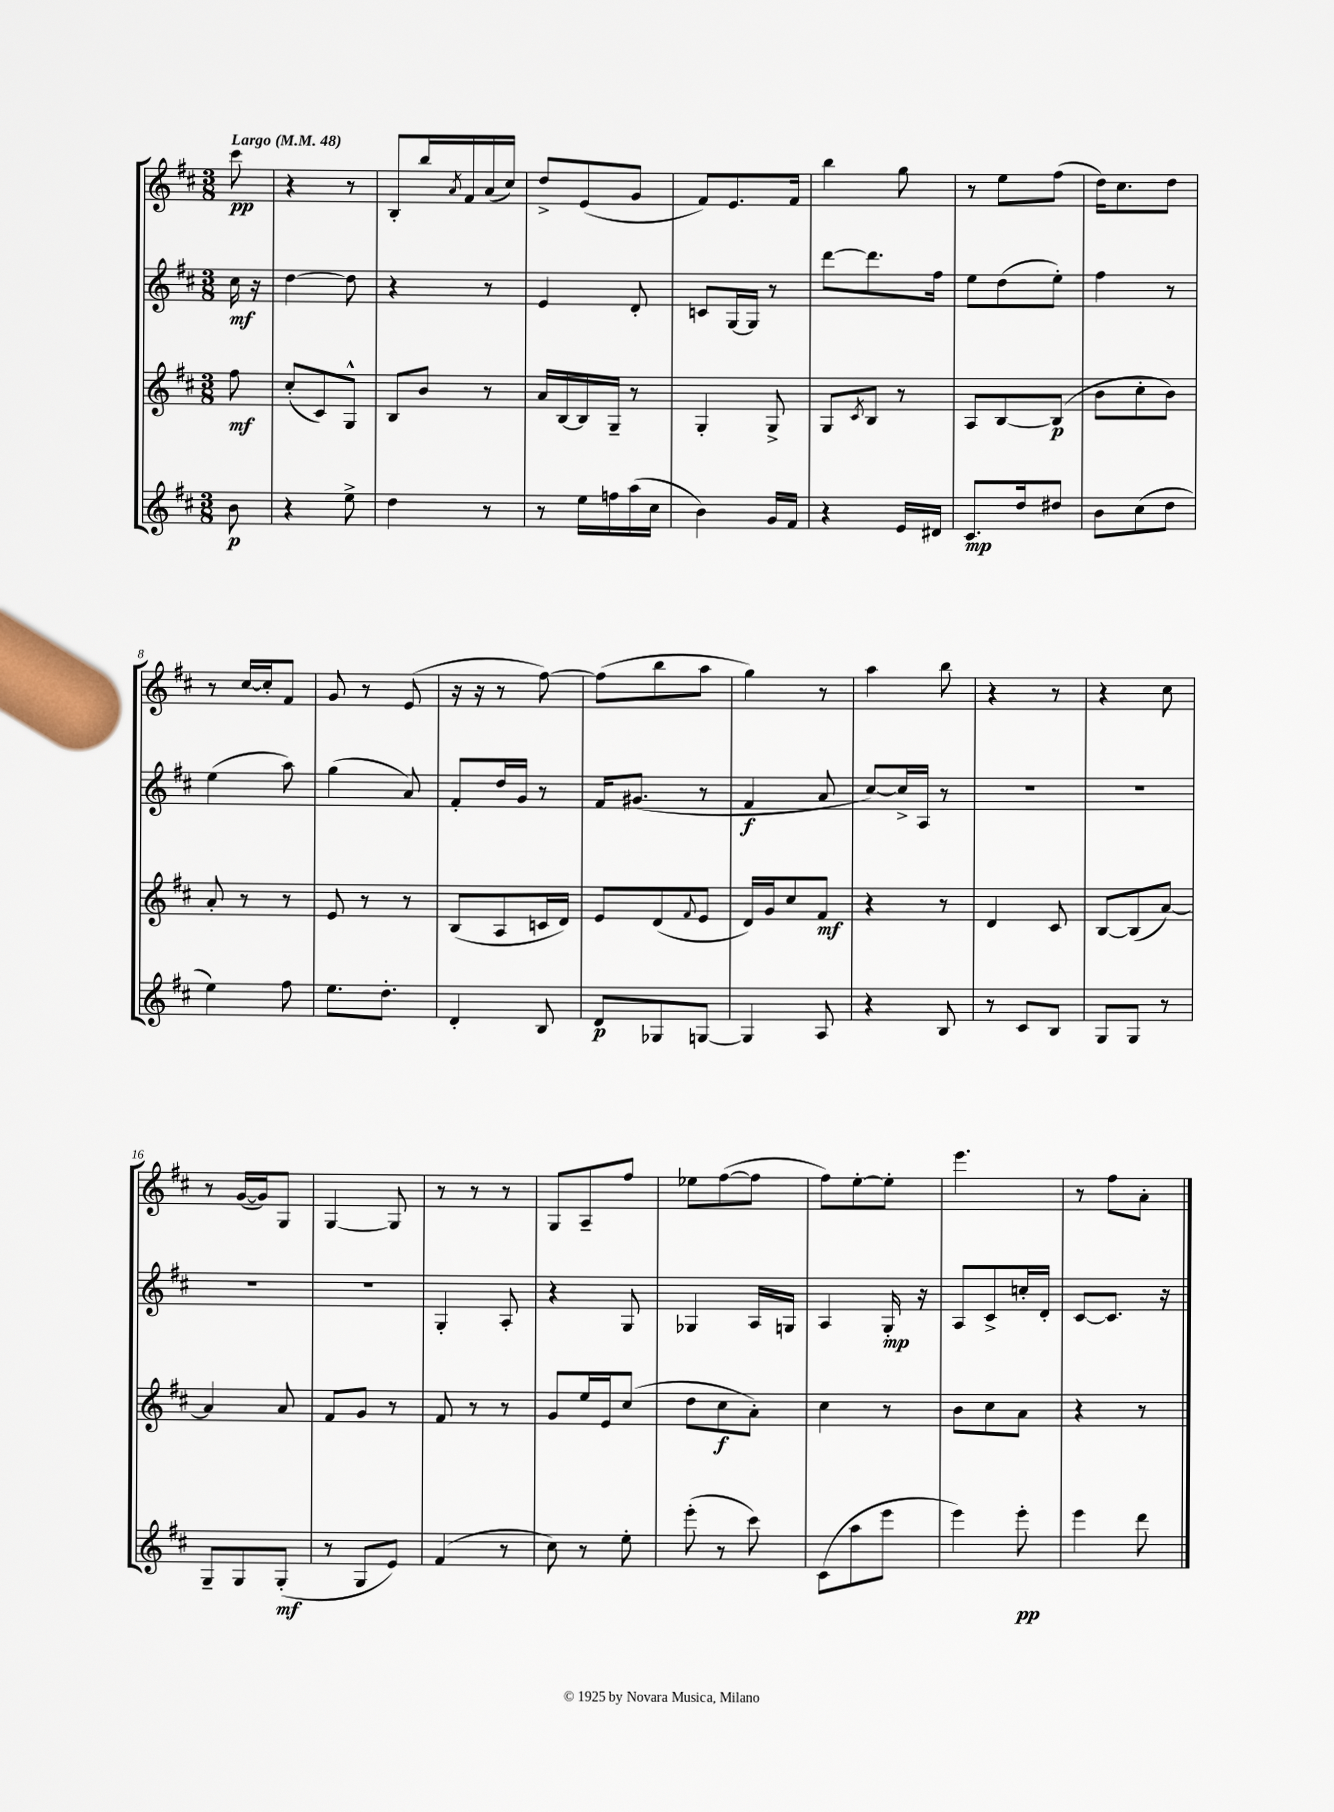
<<
\new StaffGroup <<
\new Staff = "s0" {
    \clef treble \key d \major \numericTimeSignature \time 3/8 \partial 8 \tempo "Largo" 4 = 48
    cis'''8\pp |
    r4 r8 |
    b8-. b''16 \acciaccatura { a'8 } fis'16 a'16( cis''16) |
    d''8-> e'8( g'8 |
    fis'8) e'8. fis'16 |
    b''4 g''8 |
    r8 e''8 fis''8( |
    d''16) cis''8. d''8 |
    r8 cis''16~ cis''16-. fis'8 |
    g'8 r8 e'8( |
    r16 r16 r8 fis''8~) |
    fis''8( b''8 a''8 |
    g''4) r8 |
    a''4 b''8 |
    r4 r8 |
    r4 cis''8 |
    r8 g'16~( g'16) g8 |
    g4~ g8 |
    r8 r8 r8 |
    g8 a8-- fis''8 |
    ees''8 fis''8~( fis''8 |
    fis''8) e''8~-. e''8-. |
    e'''4. |
    r8 fis''8 a'8-. \bar "|." |
}
\new Staff = "s1" {
    \clef treble \key d \major \numericTimeSignature \time 3/8 \partial 8
    cis''16\mf r16 |
    d''4~ d''8 |
    r4 r8 |
    e'4 d'8-. |
    c'8 g16~ g16 r8 |
    d'''8~ d'''8. fis''16 |
    e''8 d''8( e''8-.) |
    fis''4 r8 |
    e''4( a''8) |
    g''4( a'8) |
    fis'8-. d''16 g'16 r8 |
    fis'16 gis'8.( r8 |
    fis'4\f a'8 |
    cis''8~) cis''16-> a16 r8 |
    R4. |
    R4. |
    R4. |
    R4. |
    g4-. a8-. |
    r4 g8 |
    ges4 a16 g16 |
    a4 g16-.\mp r16 |
    a8 cis'8-> c''16-. d'16-. |
    cis'8~ cis'8. r16 \bar "|." |
}
\new Staff = "s2" {
    \clef treble \key d \major \numericTimeSignature \time 3/8 \partial 8
    fis''8\mf |
    cis''8-.( cis'8) g8-^ |
    b8 b'8 r8 |
    a'16 b16~ b16 g16-- r8 |
    g4-. g8-> |
    g8 \acciaccatura { cis'8 } b8 r8 |
    a8 b8~ b8\p( |
    b'8 cis''8-. b'8) |
    a'8-. r8 r8 |
    e'8 r8 r8 |
    b8( a8 c'16 d'16) |
    e'8 d'8( \appoggiatura { fis'8 } e'8 |
    d'16) g'16 cis''8 fis'8\mf |
    r4 r8 |
    d'4 cis'8 |
    b8~ b8( a'8~) |
    a'4 a'8 |
    fis'8 g'8 r8 |
    fis'8 r8 r8 |
    g'8 e''16 e'16 cis''8( |
    d''8 cis''8\f a'8-.) |
    cis''4 r8 |
    b'8 cis''8 a'8 |
    r4 r8 \bar "|." |
}
\new Staff = "s3" {
    \clef treble \key d \major \numericTimeSignature \time 3/8 \partial 8
    b'8\p |
    r4 e''8-> |
    d''4 r8 |
    r8 e''16 f''16 a''16( cis''16 |
    b'4) g'16 fis'16 |
    r4 e'16 dis'16 |
    cis'8.\mp d''16 dis''8 |
    b'8 cis''8( d''8 |
    e''4) fis''8 |
    e''8. d''8.-. |
    d'4-. b8 |
    d'8\p ges8 g8~ |
    g4 a8 |
    r4 b8 |
    r8 cis'8 b8 |
    g8 g8 r8 |
    g8-- g8 g8-.\mf( |
    r8 g8 e'8) |
    fis'4( r8 |
    cis''8) r8 e''8-. |
    e'''8-.( r8 cis'''8) |
    cis'8( a''8 e'''8 |
    e'''4) e'''8-.\pp |
    e'''4 d'''8 \bar "|." |
}
>>
>>
